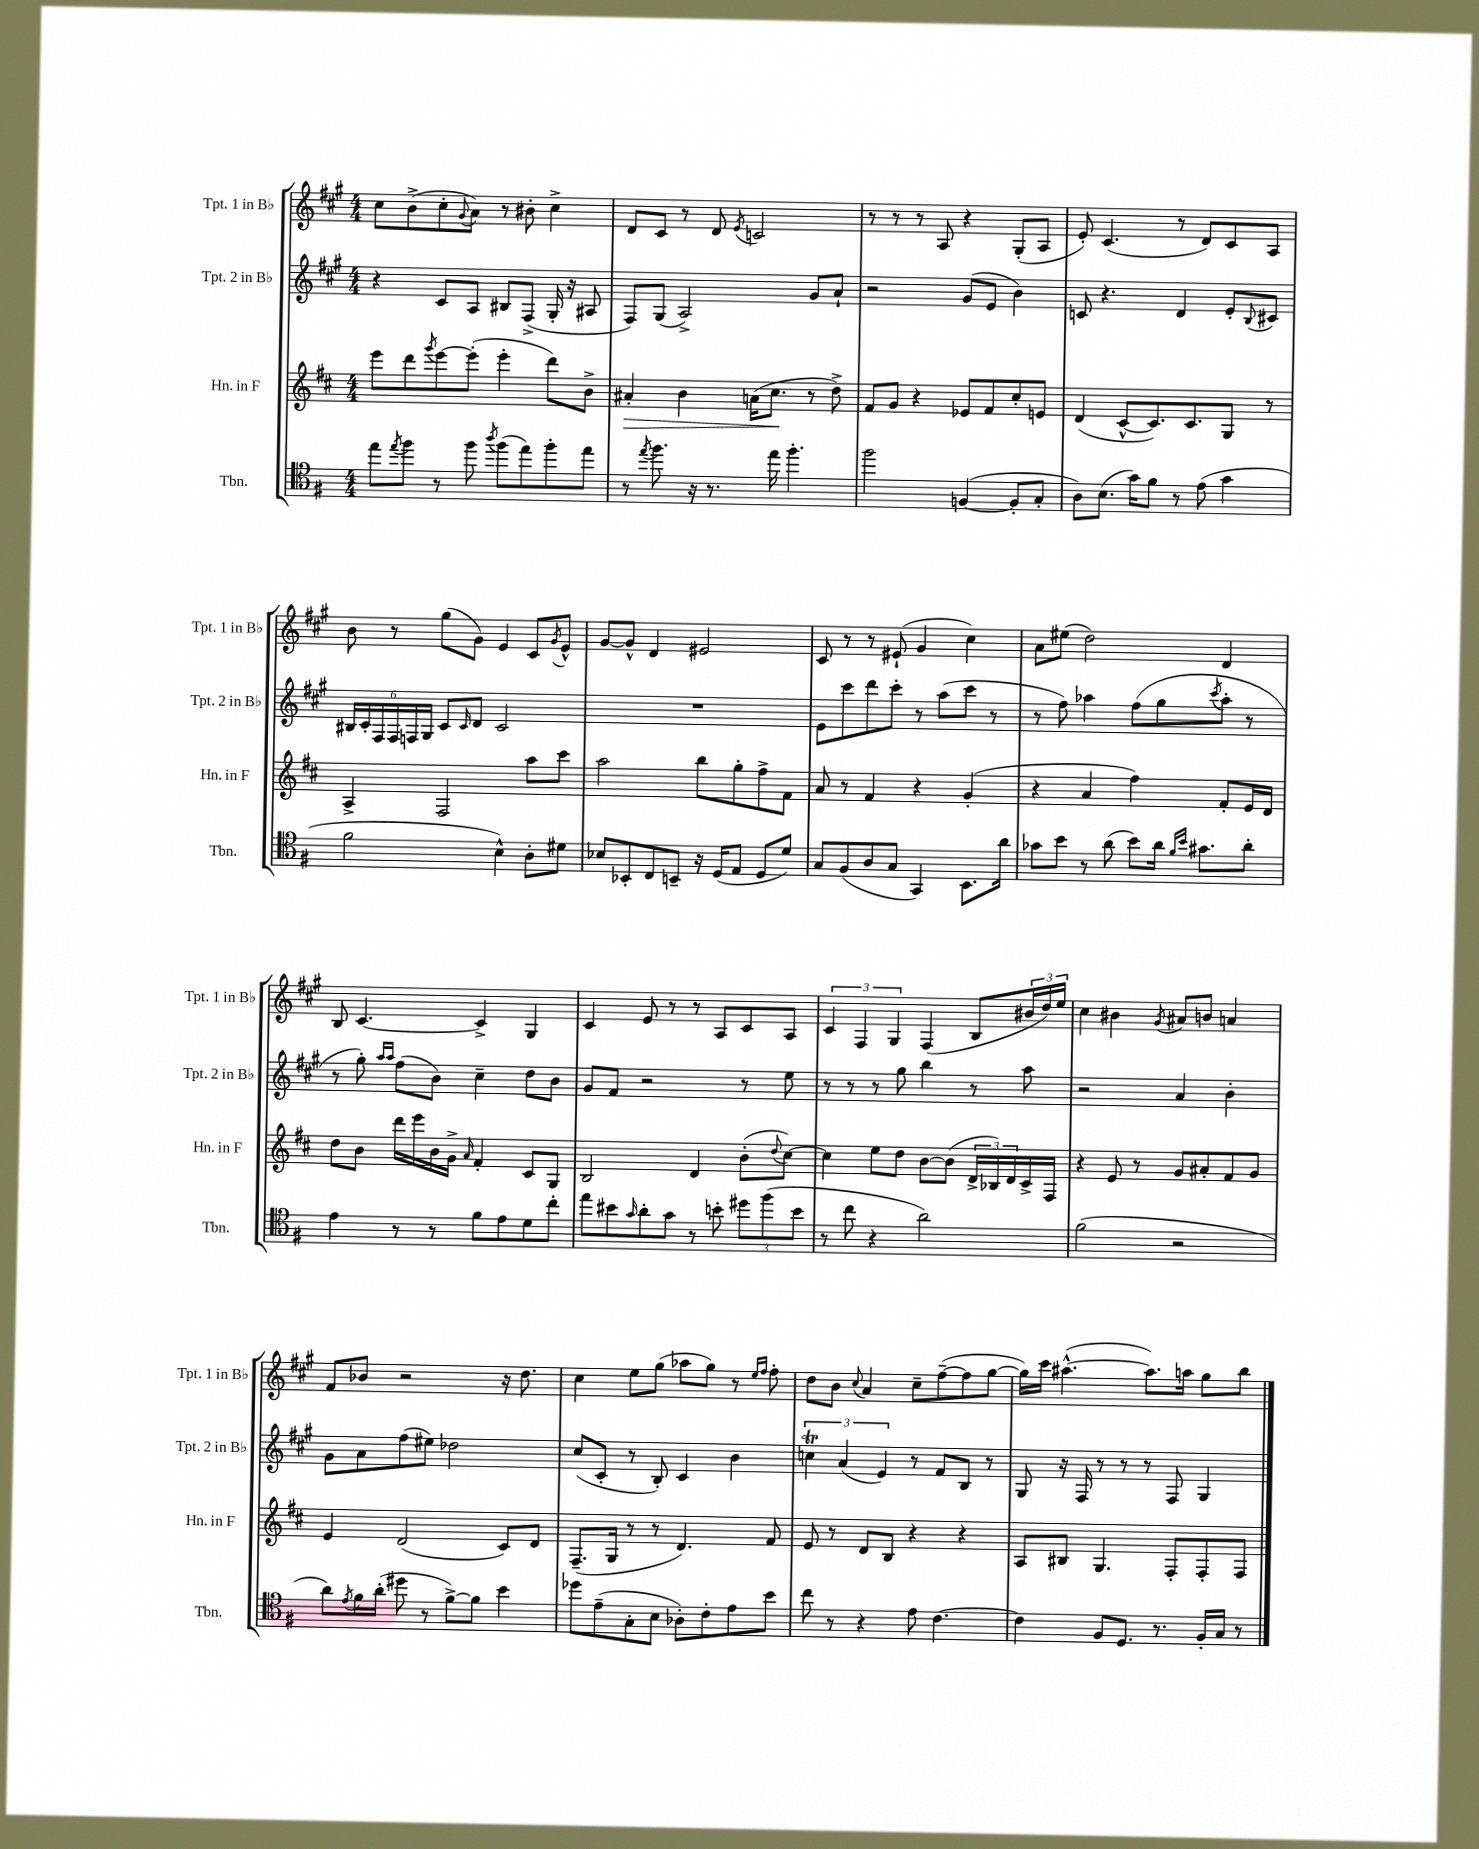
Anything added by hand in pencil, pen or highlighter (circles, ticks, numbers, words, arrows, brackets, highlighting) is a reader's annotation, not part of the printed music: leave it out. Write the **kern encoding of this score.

**kern	**kern	**kern	**kern
*staff4	*staff3	*staff2	*staff1
*clefC4	*clefG2	*clefG2	*clefG2
*k[f#]	*k[f#c#]	*k[f#c#g#]	*k[f#c#g#]
*M4/4	*M4/4	*M4/4	*M4/4
8ee\L	8eee\L	4r	8cc#\L
8qee/	.	.	.
8ff#\J	8ddd\	.	(8b^\
.	8qggg/	.	.
8r	[8eee\	8c#/L	8cc#'\
.	.	.	8qqg#/
8ff#\	(8eee'\]J	8A/J	8a\J)
8qaa/	.	.	.
(8ff#\L	4eee'\	8B#/L	8r
8ee\)	.	(8F#^/J	8b#'\
8ff#'\	8ddd\L)	16G#'/	4cc#^\
.	.	16r	.
8ee\J	8b^\J	8A#/	.
=	=	=	=
8r	4a#'/	8F#/L)	8d/L
8qee/	.	.	.
8.ff#\	.	(8G#/J	8c#/J
.	4b\	2A^/)	8r
16r	.	.	.
8.r	.	.	8d/
.	.	.	8qe/
.	(16a\LK	.	2c/
16ee\	8.cc#\J	.	.
4.ff#'\	.	.	.
.	8r	8g#/L	.
.	8dd^\)	8a`/J	.
=	=	=	=
2ff#\	8f#/L	2r	8r
.	8g/J	.	8r
.	4r	.	8r
.	.	.	8A/
([4F/	8e-/L	(8g#/L	4r
.	8f#/	8e/J	.
8F'/]L	8cc#'/	4b\)	(8G#'/L
8G'/J	8e/J	.	8A/J
=	=	=	=
8A\L)	(4d/	8c/	8e'/)
(8.B\J	.	4.r	(4.c#/
.	[8c#^^/L	.	.
16g\LK)	.	.	.
8f#\J	8.c#/])	.	.
8r	.	4d/	8r
.	8.c#/	.	.
(8e\	.	.	8d/L)
4g\	8G/J	8e'/L	8c#/
.	.	8qqB/	.
.	8r	8c#/J	8A/J
=	=	=	=
2f#\	4A^/	24B#/LL	8b\
.	.	24c#'/	.
.	.	24F#/	.
.	.	24F#/	8r
.	.	24F/	.
.	.	24G#/JJ	.
.	2F#/	8c#/L	(8gg#\L
.	.	16qqc#/	.
.	.	8d/J	8g#\J)
4B^^\)	.	2c#/	4e/
8A'\L	8aa\L	.	8c#/L
.	.	.	8qg#/
8d#\J	8ccc#\J	.	8e^^/J
=	=	=	=
8B-/L	2aa\	1r	[8g#/L
8BB-'/	.	.	8g#^^/]J
8C/	.	.	4d/
8BB~/J	.	.	.
16r	8bb\L	.	2e#/
(16D/LK	.	.	.
8E/J	8gg'\	.	.
8D/L	8ff#^\	.	.
8d/J)	8f#\J	.	.
=	=	=	=
8G/L	8a/	8e\L	8c#/
(8F#/	8r	8ccc#\	8r
8A/	4f#/	8ddd\	8r
8G/J	.	8ccc#'\J	(8e#`/
4GG/)	4r	8r	4g#/
.	.	(8aa\L	.
8.BB\L	(4g'/	8ccc#\J	4cc#\)
.	.	8r	.
16a\Jk	.	.	.
=	=	=	=
8g-\L	4r	8r	8a\L
8b\J	.	8ff#\)	(8ee#\J
8r	4a/	4aa-\	2dd\)
(8a\	.	.	.
8b\L)	4ff#\)	(8ff#\L	.
16a\Jk	.	8gg#\	.
16qqf#/LL	.	.	.
16qqb/JJ	.	.	.
8.g#\L	.	.	.
.	.	8qccc#/	.
.	8f#'/L	8aa-'\J	4d/
8a'\J	16e/L	8r	.
.	16d/JJ	.	.
=	=	=	=
4e\	8dd\L	8r	8B/
.	8b\J	8gg#'\)	[4.c#/
.	.	16qqaa/LL	.
.	.	16qqaa/JJ	.
8r	16ddd\LL	(8ff#\L	.
.	16eee\	.	.
8r	16b\	8b\J)	.
.	16g^\JJ	.	.
.	16qqa/	.	.
8f#\L	4f#'/	4cc#~\	4c#^/]
8e\	.	.	.
8d\	8c#/L	8dd\L	4G#/
8cc'\J	8G/J	8b\J	.
=	=	=	=
8ee\L	2B/	8g#/L	4c#/
8b#\	.	8f#/J	.
16qqg/	.	.	.
8a'\	.	2r	8e/
8g\J	.	.	8r
8r	4d/	.	8r
8b'\	.	.	8A/L
12dd#\L	(8b'\L	8r	8c#/
(12ff#\	.	.	.
.	8qqdd/	.	.
.	[8cc#\J)	8ee\	8A/J
12b\J	.	.	.
=	=	=	=
8r	4cc#\]	8r	6c#/
8cc\	.	8r	.
.	.	.	6F#/
4r	8ee\L	8r	.
.	.	.	6G#/
.	8dd\J	8gg#\	.
2a\)	[8b\L	4bb\	(4F#/
.	(8b\]J	.	.
.	24d^/LL	8r	8B/L
.	24B-/)	.	.
.	24d/	.	.
.	16c#^/	8aa\	24b#/L
.	.	.	24dd/)
.	16F#/JJ	.	.
.	.	.	24ee/JJ
=	=	=	=
(2f#\	4r	2r	4cc#\
.	8e/	.	4b#\
.	8r	.	.
.	.	.	8qg#/
2r	8g/L	4a/	8a#/L
.	8a#'/	.	8b/J
.	8f#/	4b'\	4a/
.	8g/J	.	.
=	=	=	=
8a\L)	4e/	8g#\L	8f#/L
8qe/	.	.	.
16f#\L	.	8a\	8b-/J
(16a'\JJ	.	.	.
8dd#\	(2d/	(8ff#\	2r
8r	.	8ee#\J)	.
[8f#^\L)	.	2dd-\	.
8f#\]J	.	.	.
4b\	8c#/L)	.	16r
.	.	.	8.dd\
.	8d/J	.	.
=	=	=	=
8dd-\L	(8.F#~/L	(8cc#/L	4cc#\
(8e~\	.	8c#'/J	.
.	16G/Jk	.	.
8G'\	8r	8r	8ee\L
8B\J	8r	8B'/)	(8gg#\J
8A-'\L)	4.d/)	4c#/	8aa-\L
8c'\	.	.	8gg#\J)
8e\	.	4b\	8r
.	.	.	16qqee/LL
.	.	.	16qqff#/JJ
8b\J	8f#/	.	8ff#'\
=	=	=	=
8cc\	8e/	6cc\	8dd\L
8r	8r	.	8b\J
.	.	(6a/	.
.	.	.	8qqcc#/
4r	8d/L	.	4a/
.	.	6e/)	.
.	8B/J	.	.
8e\	4r	8r	8cc#~\L
[4.c\	.	8f#/L	([8ff#~\
.	4r	8B/J	8ff#\]
.	.	8r	[8gg#\J
=	=	=	=
4c\]	8A/L	8G#/	16gg#\]LL)
.	.	.	16ccc#\JJ
.	8B#/J	16r	([4.aa#^^\
.	.	16F#/	.
8F#/L	4.G/	8r	.
8.D/J	.	8r	.
.	.	8r	8.aa#\]L)
8.r	.	.	.
.	8F#'/L	8F#/	.
.	.	.	16aa\Jk
16F#'/LL	8F#'/	4G#/	8gg#\L
16G/JJ	.	.	.
8r	8F#/J	.	8bb\J
==	==	==	==
*-	*-	*-	*-
